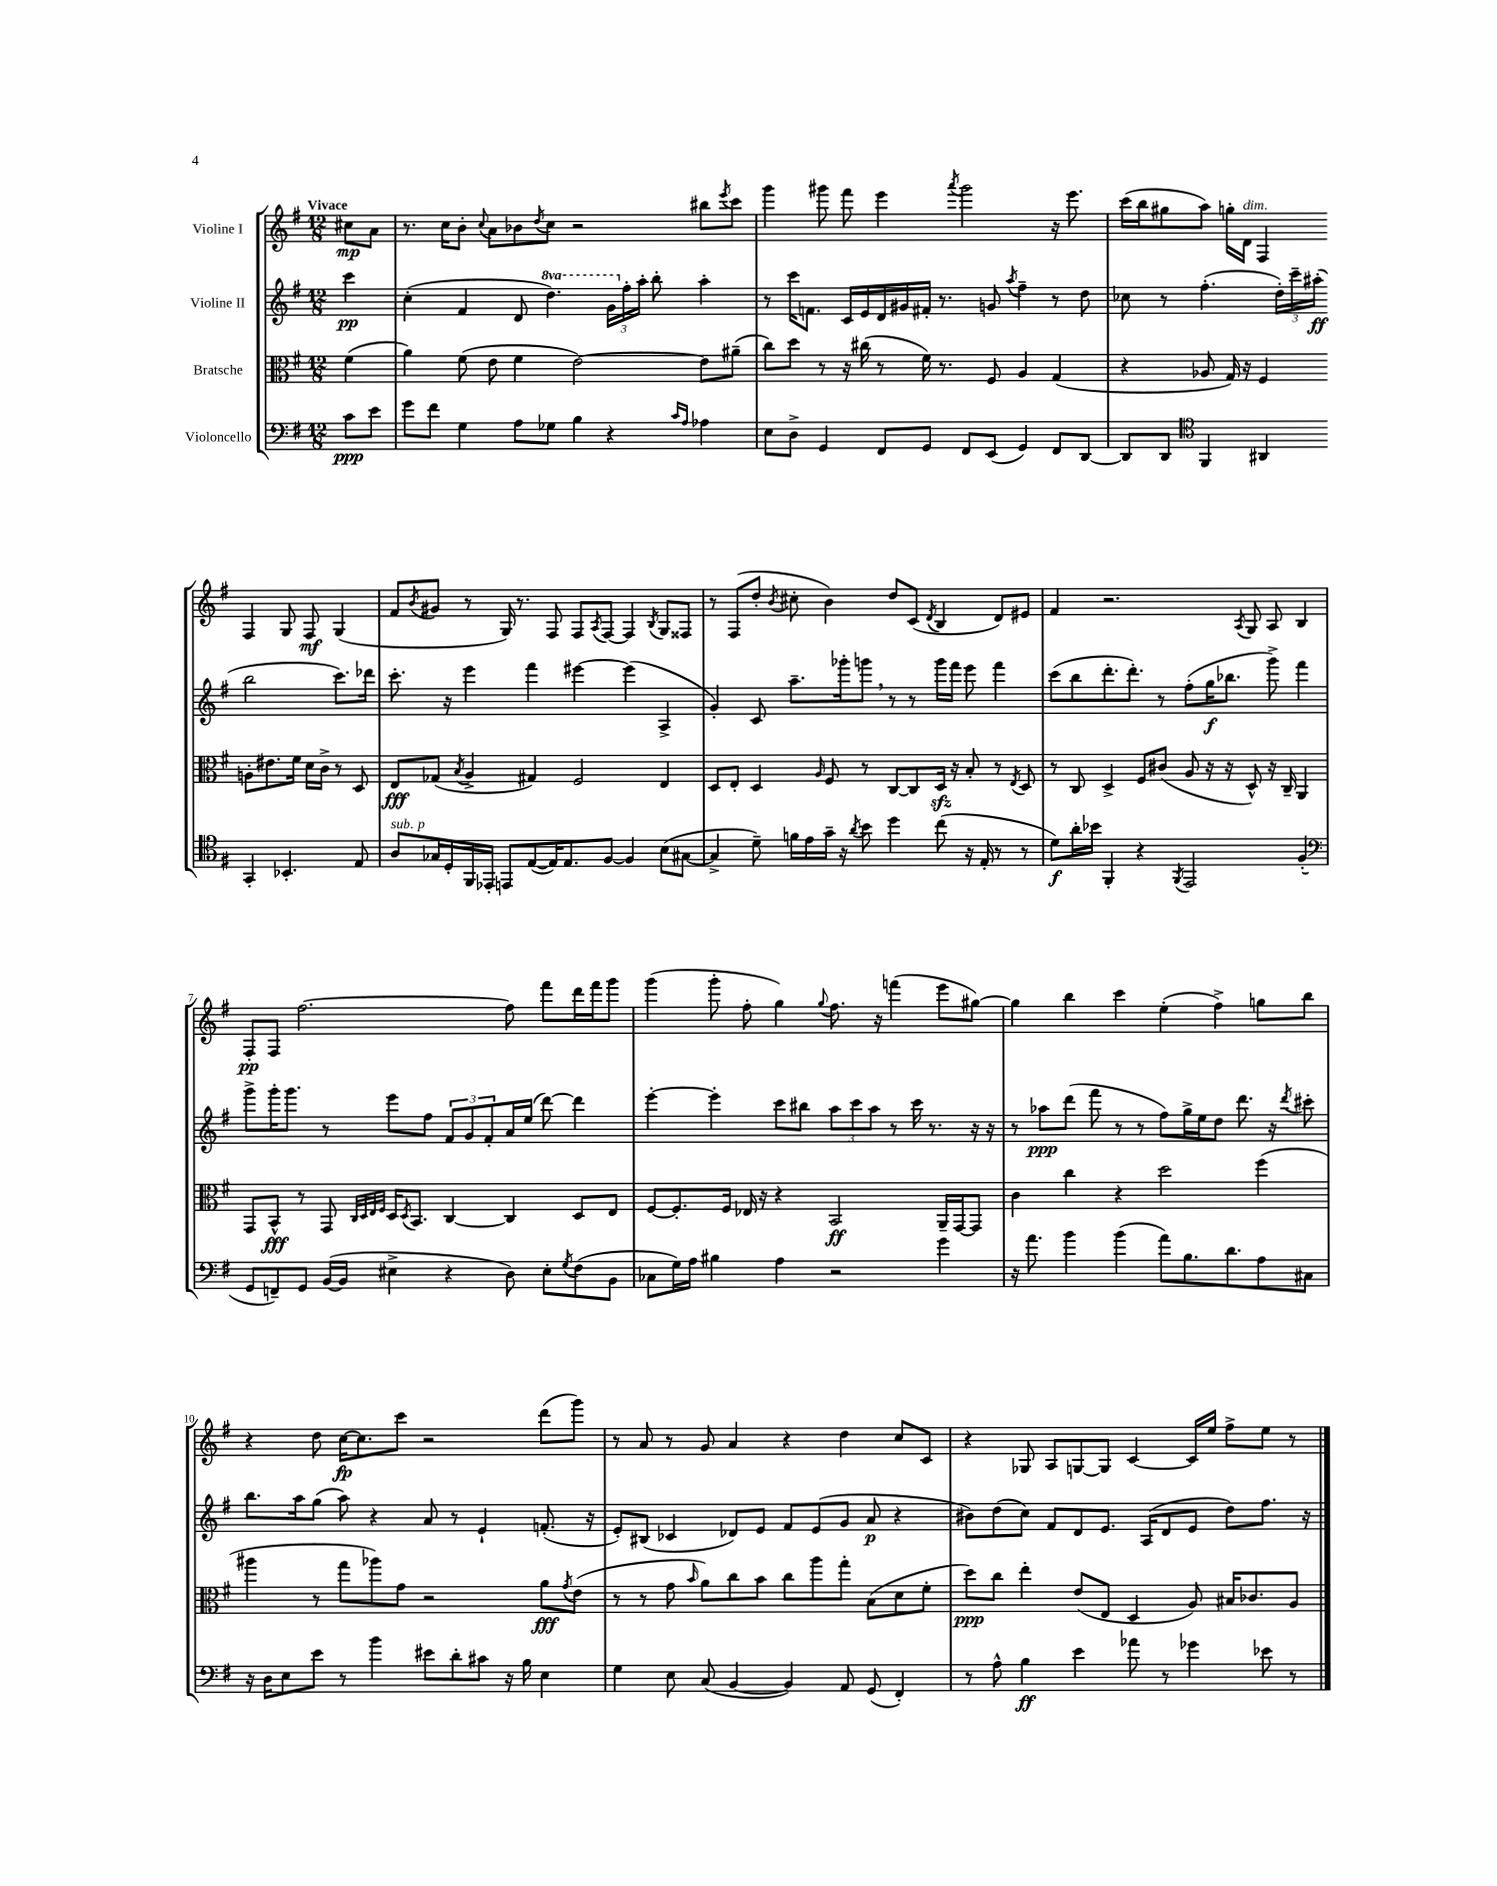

**kern	**dynam	**kern	**dynam	**kern	**dynam	**kern	**dynam
*part4	*part4	*part3	*part3	*part2	*part2	*part1	*part1
*staff4	*staff4	*staff3	*staff3	*staff2	*staff2	*staff1	*staff1
*I"Violoncello	*	*I"Bratsche	*	*I"Violine II	*	*I"Violine I	*
*clefF4	*	*clefC3	*	*clefG2	*	*clefG2	*
*k[f#]	*	*k[f#]	*	*k[f#]	*	*k[f#]	*
*M12/8	*	*M12/8	*	*M12/8	*	*M12/8	*
=	=	=	=	=	=	=	=
!	!	!	!	!	!	!LO:TX:a:B:t=Vivace	!
8c\L	ppp	(4f#\	.	4ccc\	pp	8cc#X\L	mp
8e\J	.	.	.	.	.	8a\J	.
=1	=1	=1	=1	=1	=1	=1	=1
8g\L	.	4a\)	.	(4cc'\	.	8.r	.
8f#\J	.	.	.	.	.	.	.
.	.	.	.	.	.	16cc\KL	.
4G\	.	(8f#\	.	4f#/	.	8b'\J	.
.	.	.	.	.	.	8qqcc/	.
.	.	8e\	.	.	.	8a\L	.
8A\L	.	4f#\	.	8d/	.	8b-X\	.
.	.	.	.	.	.	8qdd/	.
*	*	*	*	*8va	*	*	*
8G-X\J	.	.	.	4.ddd\)	.	8cc\J	.
4B\	.	[2e\)	.	.	.	2r	.
4r	.	.	.	24gg\LL	.	.	.
*	*	*	*	*X8va	*	*	*
.	.	.	.	24ff#'\	.	.	.
.	.	.	.	24aa'\JJ	.	.	.
.	.	.	.	8bb'\	.	.	.
16qqc/LL	.	.	.	.	.	.	.
16qqA/JJ	.	.	.	.	.	.	.
4A-X\	.	8e\L]	.	4aa'\	.	8bb#X\L	.
.	.	.	.	.	.	8qeee/	.
.	.	(8a#X~\J	.	.	.	8ccc\J	.
=2	=2	=2	=2	=2	=2	=2	=2
8E\L	.	8cc\L)	.	8r	.	4ggg\	.
8D^\J	.	8dd\J	.	16ccc\KL	.	.	.
.	.	.	.	8.fn\J	.	.	.
4GG/	.	8r	.	.	.	8ggg#X\	.
.	.	16r	.	16c/LL	.	8fff#\	.
.	.	(16cc#X\	.	16e/	.	.	.
8FF#/L	.	8r	.	16d/	.	4eee\	.
.	.	.	.	16g#X/	.	.	.
8GG/J	.	16f#\)	.	16f#X'/JJ	.	.	.
.	.	8.r	.	8.r	.	.	.
.	.	.	.	.	.	8qaaa/	.
8FF#/L	.	.	.	.	.	2ggg#\	.
(8EE/J	.	8F#/	.	8gn/	.	.	.
.	.	.	.	8qaa/	.	.	.
4GG/)	.	4A/	.	4ff#~\	.	.	.
8FF#/L	.	(4G/	.	8r	.	16r	.
.	.	.	.	.	.	8.eee\	.
[8DD/J	.	.	.	8dd\	.	.	.
=3	=3	=3	=3	=3	=3	=3	=3
8DD/L]	.	4r	.	8cc-X\	.	(16ccc\LL	.
.	.	.	.	.	.	16bb\J	.
8DD/J	.	.	.	8r	.	8gg#X\	.
*clefC4	*	*	*	*	*	*	*
4FF#/	.	8A-X/	.	(4.ff#'\	.	8aa\J)	.
.	.	16G/)	.	.	.	16ggn'\LL	.
!	!	!	!	!	!	!LO:TX:a:i:t=dim.	!
.	.	16r	.	.	.	16d\JJ	.
4AA#X/	.	4F#/	.	.	.	4F#/	.
.	.	.	.	24dd'\LL)	.	.	.
.	.	.	.	24ccc~\	.	.	.
.	.	.	.	(24aa#X'\JJ	ff	.	.
4GG'/	.	8An'\L	.	2bb\	.	4F#/	.
.	.	8.e#X\	.	.	.	.	.
4.BB-X'/	.	.	.	.	.	8G/	.
.	.	16f#\Jk	.	.	.	.	.
.	.	16d\LL	.	.	.	8F#/	mf
.	.	16c^\JJ	.	.	.	.	.
.	.	8r	.	8.ccc\L)	.	(4G/	.
8E/	.	8D/	.	.	.	.	.
.	.	.	.	16ddd-X\Jk	.	.	.
!!LO:LB:g=z
=4	=4	=4	=4	=4	=4	=4	=4
!LO:TX:a:i:t=sub. p	!	!	!	!	!	!	!
8A/L	.	8E/L	fff	8.ccc'\	.	8f#/L	.
.	.	.	.	.	.	8qb/	.
16G-X/L	.	(8G-X/J	.	.	.	8g#X/J	.
16D'/	.	.	.	16r	.	.	.
.	.	8qB/	.	.	.	.	.
16FF#/	.	4A^/	.	4eee\	.	8r	.
16EE-X'/JJ	.	.	.	.	.	.	.
8EEn/L	.	.	.	.	.	16G/)	.
.	.	.	.	.	.	8.r	.
([8E/	.	4G#X/)	.	4fff#\	.	.	.
16E/K])	.	.	.	.	.	8F#/	.
8.E/	.	.	.	.	.	.	.
.	.	2F#/	.	[4eee#X\	.	8F#/L	.
.	.	.	.	.	.	8qA/	.
[8F#/J	.	.	.	.	.	[8F#/J	.
4F#/]	.	.	.	(4eee#\]	.	4F#/]	.
.	.	.	.	.	.	8qB/	.
(8B\L	.	4E/	.	4A^/	.	8G/L	.
[8G#X\J	.	.	.	.	.	8F##X/J	.
=5	=5	=5	=5	=5	=5	=5	=5
4G#^/]	.	8D/L	.	4g'/)	.	8r	.
.	.	8E'/J	.	.	.	(8F#/L	.
8d~\)	.	4D/	.	8c/	.	8dd'/J	.
.	.	.	.	.	.	8qb/	.
16fn\LL	.	.	.	8.aa~\L	.	8cc#X'\	.
16e\	.	.	.	.	.	.	.
.	.	16qqA/	.	.	.	.	.
16g~\JJ	.	8F#/	.	.	.	4b\)	.
16r	.	.	.	16ggg-X'\k	.	.	.
8qa/	.	.	.	.	.	.	.
8b\	.	8r	.	8gggn,\J	.	.	.
4dd\	.	[8C/L	.	8r	.	8dd/L	.
.	.	8C/]	.	8r	.	(8c/J	.
.	.	.	.	.	.	8qd/	.
(8cc\	.	16Dzz/Jk	.	16ggg\LL	.	4B/	.
.	.	16r	.	16fff#\JJ	.	.	.
16r	.	8B'/	.	8eee\	.	.	.
16E'/	.	.	.	.	.	.	.
8r	.	8r	.	4fff#\	.	8d/L)	.
.	.	8qE/	.	.	.	.	.
8r	.	8D/	.	.	.	8e#X/J	.
=6	=6	=6	=6	=6	=6	=6	=6
8d\L)	f	8r	.	(8ccc\L	.	4f#/	.
16a'\L	.	8C/	.	8bb\	.	.	.
16b-X\JJ	.	.	.	.	.	.	.
4FF#'/	.	4D^/	.	8.ddd'\	.	2.r	.
.	.	.	.	8.ddd'\J)	.	.	.
4r	.	8F#/L	.	.	.	.	.
.	.	(8c#X/J	.	8r	.	.	.
8qFF#/	.	.	.	.	.	.	.
2EE/	.	8A/	.	(8ff#'\L	.	.	.
.	.	16r	.	16gg\K	f	.	.
.	.	16r	.	8.bb-X\J	.	.	.
.	.	.	.	.	.	8qA/	.
.	.	8D^^/)	.	.	.	8G/	.
.	.	16r	.	8ggg^\)	.	8A/	.
.	.	16C~/	.	.	.	.	.
(4F#'/	.	4AA/	.	4fff#\	.	4B/	.
!!LO:LB:g=z
=7	=7	=7	=7	=7	=7	=7	=7
*clefF4	*	*	*	*	*	*	*
8GG/L	.	8GG/L	.	8ggg^\L	.	8F#'/L	pp
8FFn~/)	.	8BB^^/J	fff	16ggg'\K	.	8F#/J	.
.	.	.	.	8.ggg\J	.	.	.
8GG/J	.	8r	.	.	.	[2.ff#\	.
([16BB/LL	.	8GG/	.	8r	.	.	.
16BB/JJ]	.	.	.	.	.	.	.
.	.	32qqC/LLL	.	.	.	.	.
.	.	32qqD/	.	.	.	.	.
.	.	32qqE/	.	.	.	.	.
.	.	32qqF#/JJJ	.	.	.	.	.
4E#X^\	.	16D/KL	.	8eee\L	.	.	.
.	.	8qD/	.	.	.	.	.
.	.	8.BB/J	.	.	.	.	.
.	.	.	.	8ff#\J	.	.	.
4r	.	[4C/	.	12f#/L	.	.	.
.	.	.	.	12g/	.	.	.
.	.	.	.	12f#'/	.	.	.
8D\)	.	4C/]	.	16a/L	.	8ff#\]	.
.	.	.	.	(16ee/JJ	.	.	.
8E#'\L	.	.	.	[8ddd\)	.	8fff#\L	.
8qG/	.	.	.	.	.	.	.
(8F#\	.	8D/L	.	4ddd\]	.	16ddd\L	.
.	.	.	.	.	.	16fff#\J	.
8BB\J	.	8E/J	.	.	.	8ggg\J	.
=8	=8	=8	=8	=8	=8	=8	=8
8C-X\L	.	[8F#/L	.	[4eee'\	.	(4ggg\	.
16G\L)	.	8.F#'/]	.	.	.	.	.
16A\JJ	.	.	.	.	.	.	.
4B#X\	.	.	.	4eee'\]	.	8ggg'\	.
.	.	16F#/Jk	.	.	.	.	.
.	.	16E-X/	.	.	.	8ff#'\	.
.	.	16r	.	.	.	.	.
4A\	.	4r	.	8ccc\L	.	4gg\)	.
.	.	.	.	8bb#X\J	.	.	.
.	.	.	.	.	.	8qqgg/	.
2r	.	2BB/	ff	12aa\L	.	8.ff#\	.
.	.	.	.	12ccc\	.	.	.
.	.	.	.	12aa\J	.	.	.
.	.	.	.	.	.	16r	.
.	.	.	.	8r	.	(4fffn\	.
.	.	.	.	16ccc\	.	.	.
.	.	.	.	8.r	.	.	.
4g\	.	16AA~/LL	.	.	.	8eee\L	.
.	.	[16GG/J	.	.	.	.	.
.	.	8GG/J]	.	16r	.	[8gg#X\J)	.
.	.	.	.	16r	.	.	.
=9	=9	=9	=9	=9	=9	=9	=9
16r	.	4c\	.	8r	.	4gg#\]	.
8.a\	.	.	.	.	.	.	.
.	.	.	.	8aa-X\L	ppp	.	.
4b\	.	4cc\	.	(8ddd\J	.	4bb\	.
.	.	.	.	8fff#\	.	.	.
(4b\	.	4r	.	8r	.	4ccc\	.
.	.	.	.	8r	.	.	.
8a\L)	.	2dd\	.	8ff#\L)	.	(4ee'\	.
8.B\	.	.	.	16gg^\L	.	.	.
.	.	.	.	16ee\J	.	.	.
.	.	.	.	8dd\J	.	4ff#^\)	.
8.d\	.	.	.	.	.	.	.
.	.	.	.	8.ddd\	.	.	.
8A\	.	(4ff#\	.	.	.	8ggn\L	.
.	.	.	.	16r	.	.	.
.	.	.	.	8qddd/	.	.	.
8C#X\J	.	.	.	8ccc#X'\	.	8bb\J	.
!!LO:LB:g=z
=10	=10	=10	=10	=10	=10	=10	=10
16r	.	4aa#X\	.	8.bb\L	.	4r	.
16D\KL	.	.	.	.	.	.	.
8E\	.	.	.	.	.	.	.
.	.	.	.	16aa\k	.	.	.
8e\J	.	8r	.	(8gg\J	.	8dd\	.
8r	.	8gg\L	.	8aa\)	.	[16cc\KL	fp
.	.	.	.	.	.	8.cc\]	.
4b\	.	8aa-X\)	.	4r	.	.	.
.	.	8g\J	.	.	.	8ccc\J	.
8e#X\L	.	2r	.	8a/	.	2r	.
8d'\	.	.	.	8r	.	.	.
8c#X\J	.	.	.	4e`/	.	.	.
16r	.	.	.	.	.	.	.
16B\	.	.	.	.	.	.	.
4E\	.	8a\L	fff	(8.fn'/	.	(8ddd\L	.
.	.	8qg/	.	.	.	.	.
.	.	(8e\J	.	.	.	8ggg\J)	.
.	.	.	.	16r	.	.	.
=11	=11	=11	=11	=11	=11	=11	=11
4G\	.	8r	.	8e'/L)	.	8r	.
.	.	8r	.	(8B#X/J	.	8a/	.
8E\	.	8g\	.	4c-X/	.	8r	.
.	.	16qqb/	.	.	.	.	.
(8C/	.	8a\L)	.	.	.	8g/	.
[4BB/	.	8cc\	.	8d-X/L)	.	4a/	.
.	.	8b\J	.	8e/J	.	.	.
4BB/])	.	8cc\L	.	8f#/L	.	4r	.
.	.	8aa\	.	(8e/	.	.	.
8AA/	.	8gg'\J	.	8g/J	.	4dd\	.
(8GG/	.	(8B\L	.	8a/	p	.	.
4FF#'/)	.	8d\	.	4r	.	8cc/L	.
.	.	8f#'\J	.	.	.	8c/J	.
=12	=12	=12	=12	=12	=12	=12	=12
8r	.	8dd\L)	ppp	8b#X\L)	.	4r	.
8A^^\	.	8cc\J	.	(8dd\	.	.	.
4B\	ff	4ee'\	.	8cc\J)	.	8G-X/	.
.	.	.	.	8f#/L	.	8A/L	.
4e\	.	(8e/L	.	8d/	.	[8Gn/	.
.	.	8E/J	.	8.e/J	.	8G/J]	.
8a-X\	.	4D/	.	.	.	[4c/	.
.	.	.	.	(16A/KL	.	.	.
8r	.	.	.	8d/	.	.	.
4g-X\	.	8A/)	.	8e/J	.	16c/LL]	.
.	.	.	.	.	.	16ee/JJ	.
.	.	16B#X/KL	.	8dd\L)	.	8ff#^\L	.
.	.	8.c-X/	.	.	.	.	.
8e-X\	.	.	.	8.ff#\J	.	8ee\J	.
8r	.	8A/J	.	.	.	8r	.
.	.	.	.	16r	.	.	.
==	==	==	==	==	==	==	==
*-	*-	*-	*-	*-	*-	*-	*-
